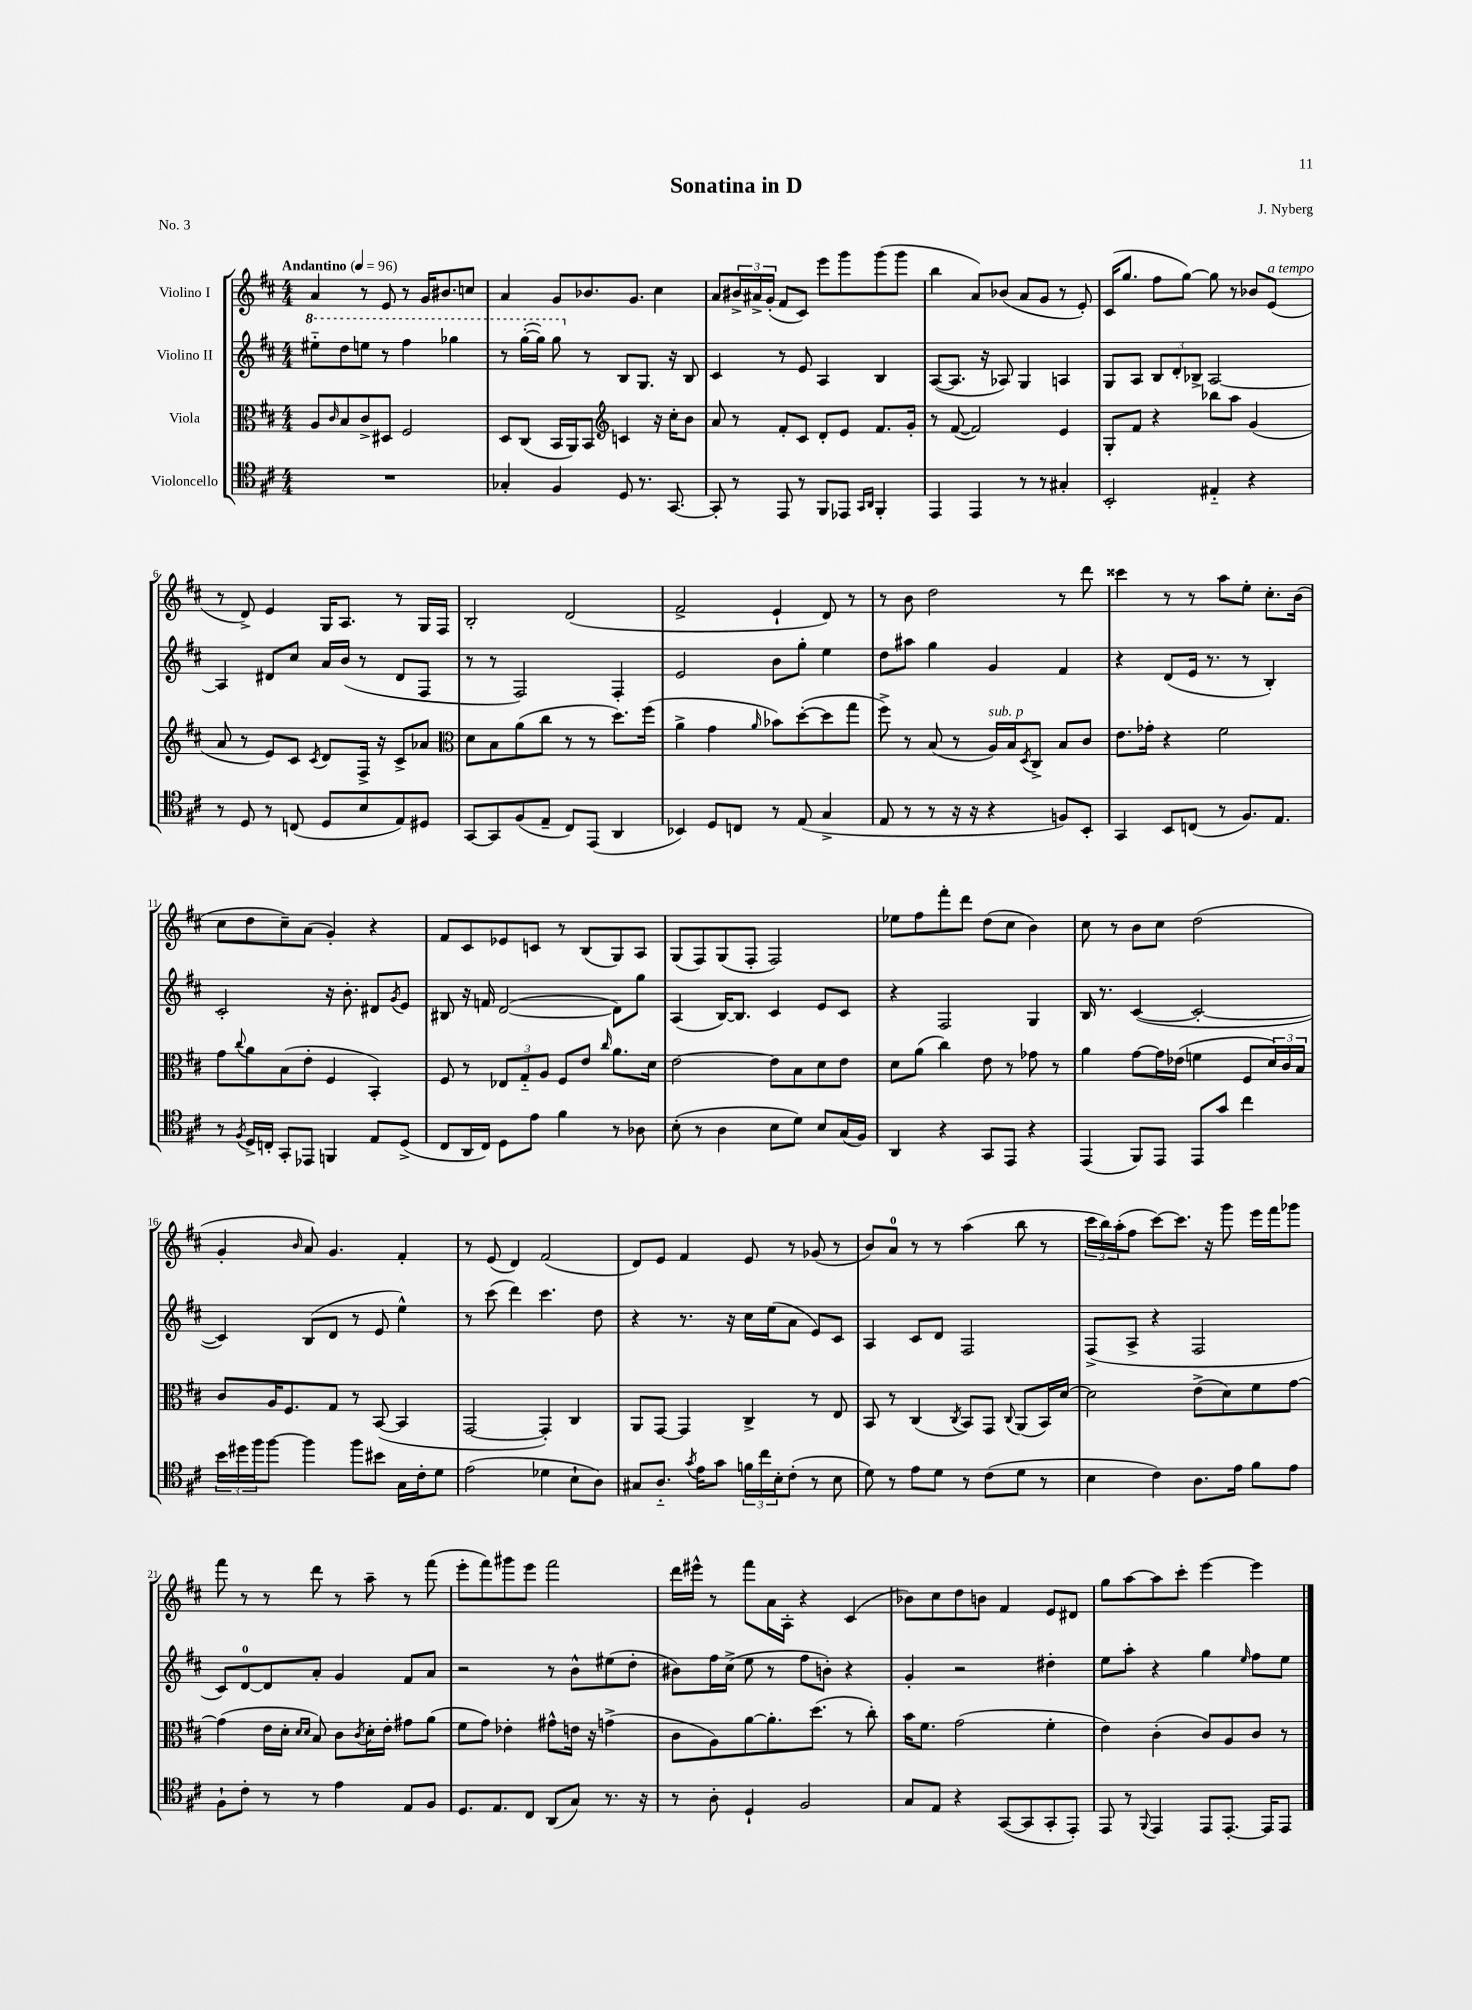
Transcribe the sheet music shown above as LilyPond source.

\header { title = "Sonatina in D" composer = "J. Nyberg" piece = "No. 3" }
<<
\new StaffGroup <<
\new Staff = "s0" \with { instrumentName = "Violino I" } {
    \clef treble \key d \major \numericTimeSignature \time 4/4 \tempo "Andantino" 4 = 96
    a'4 r8 e'8 r8 g'16 bis'8. c''8 |
    a'4 g'8 bes'8. g'8. cis''4 |
    a'8 \tuplet 3/2 { bis'16-> ais'16-> g'16-.( } fis'8 cis'8) e'''8 g'''8 g'''8( g'''8 |
    b''4 a'8) bes'8( a'8 g'8 r8 e'8-.) |
    cis'16( g''8. fis''8 g''8~) g''8 r8 bes'8 e'8^\markup { \italic "a tempo" }( |
    r8 d'8->) e'4 g16 a8. r8 g16 fis16 |
    b2-. d'2( |
    fis'2-> e'4-! d'8) r8 |
    r8 b'8 d''2 r8 d'''8 |
    cisis'''4 r8 r8 a''8 e''8-. cis''8.-. b'16( |
    cis''8 d''8 cis''8--) a'8( g'4-.) r4 |
    fis'8 cis'8 ees'8 c'8 r8 b8( g8) a8 |
    g8( fis8) g8( fis8-. fis2) |
    ees''8 fis''8 fis'''8-. d'''8 d''8( cis''8 b'4) |
    cis''8 r8 b'8 cis''8 d''2( |
    g'4-. \grace { b'16 } a'8) g'4. fis'4-. |
    r8 e'8( d'4) fis'2( |
    d'8) e'8 fis'4 e'8 r8 ges'8( r8 |
    b'8) a'8-0 r8 r8 a''4( b''8 r8 |
    \tuplet 3/2 { cis'''16 b''16) a''16-.( } fis''8 cis'''8~) cis'''8. r16 g'''8 e'''16 fis'''16 ges'''8 |
    fis'''8 r8 r8 d'''8 r8 a''8-- r8 fis'''8( |
    e'''8-. fis'''8) gis'''8 e'''8 fis'''2 |
    d'''16 eis'''16-^ r8 fis'''8 a'16 a16-. r4 cis'4( |
    bes'8) cis''8 d''8 b'8 fis'4 e'8 dis'8 |
    g''8 a''8~ a''8 cis'''8-. e'''4~ e'''4 \bar "|." |
}
\new Staff = "s1" \with { instrumentName = "Violino II" } {
    \clef treble \key d \major \numericTimeSignature \time 4/4
    \ottava #1 eis'''8-_ d'''8 e'''8 r8 fis'''4 ges'''4 |
    r8 g'''16~-.( g'''16) g'''8 \ottava #0 r8 b8 g8. r16 b8 |
    cis'4 r8 e'8 a4 b4 |
    a8~( a8. r16 aes8) g4 a4 |
    g8 a8 \tuplet 3/2 { b8 d'8-. bes8-> } a2~ |
    a4 dis'8 cis''8 a'16 b'16( r8 dis'8 fis8 |
    r8 r8 fis2) fis4-. |
    e'2 b'8 g''8-. e''4 |
    d''8 ais''8 g''4 g'4 fis'4 |
    r4 d'8( e'16 r8. r8 b4-.) |
    cis'2-. r16 b'8.-. dis'8 \acciaccatura { g'8 } e'8 |
    bis8 r16 f'16 d'2~( d'8) g''8 |
    a4( b16~) b8. cis'4 e'8 cis'8 |
    r4 fis2 g4 |
    b16 r8. cis'4~( cis'2~-. |
    cis'4) b8( d'8 r8 e'8 e''4-^) |
    r8 cis'''8( d'''4) cis'''4. d''8 |
    r4 r8. r16 cis''16 e''16( a'8 e'8) cis'8 |
    a4 cis'8 d'8 fis2 |
    fis8->( a8-> r4 fis2 |
    cis'8) d'8-0~ d'8 a'8-. g'4 fis'8 a'8 |
    r2 r8 b'8-^ eis''8( d''8-. |
    bis'8) fis''16 cis''16->( e''8 r8 fis''8 b'8-.) r4 |
    g'4-. r2 dis''4-. |
    e''8 a''8-. r4 g''4 \grace { e''16 } fis''8 e''8 \bar "|." |
}
\new Staff = "s2" \with { instrumentName = "Viola" } {
    \clef alto \key d \major \numericTimeSignature \time 4/4
    a8 \grace { cis'16 } b8 cis'8-> dis8 fis2 |
    d8 cis8( b,16 a,16) b,8 \clef treble c'4 r16 cis''16-. b'8 |
    a'8 r8 fis'8-. cis'8 d'8-. e'8 fis'8. g'16-. |
    r8 fis'8~( fis'2) e'4 |
    g8-. fis'8 r4 bes''8 a''8 g'4( |
    a'8 r8 e'8) cis'8 \acciaccatura { cis'8 } d'8 fis16-> r16 cis'8-> aes'8 |
    \clef alto d'8 b8 a'8( cis''8 r8 r8 d''8.) fis''16( |
    a'4-> g'4 \grace { a'16 } bes'8) d''8~-.( d''8 g''8 |
    fis''8->) r8 b8( r8 a16^\markup { \italic "sub. p" }) b16 \acciaccatura { d8 } cis8-> b8 cis'8 |
    e'8. ges'16-. r4 fis'2 |
    g'8 \appoggiatura { cis''8 } a'8 b8( e'8-. fis4 b,4-.) |
    fis8 r8 \tuplet 3/2 { ees8 g8-_ a8 } fis8 e'8 \grace { cis''16 } a'8. d'16 |
    e'2~ e'8 b8 d'8 e'8 |
    d'8 a'8( cis''4) e'8 r8 ges'8 r8 |
    a'4 g'8~ g'16 ees'16( f'4 fis8 \tuplet 3/2 { d'16) cis'16 b16 } |
    cis'8 a16 fis8. g8 r8 b,8~( b,4 |
    g,2~ g,4-.) cis4 |
    a,8 g,8~ g,4 cis4-> r8 e8 |
    b,8 r8 cis4( \acciaccatura { cis8 } b,8) g,8 \appoggiatura { cis8 } a,8( b,16) d'16~ |
    d'2 e'8->( d'8) fis'8 g'8~ |
    g'4( e'16 d'16-. \grace { d'16 d'16 } b8) cis'8 \acciaccatura { cis'8 } d'16-. e'16-. gis'8 a'8( |
    fis'8 g'8) ees'4-. gis'8-^ e'16 r16 g'4->( |
    cis'8 a8) a'8~ a'8.-. d''8.( r8 cis''8-.) |
    b'16 fis'8. g'2( fis'4-. |
    e'4) cis'4-.( cis'8) a8 cis'8 r8 \bar "|." |
}
\new Staff = "s3" \with { instrumentName = "Violoncello" } {
    \clef tenor \key d \major \numericTimeSignature \time 4/4
    R1 |
    ges4-. fis4 d8 r8. g,8.~ |
    g,8-. r8 e,8 r8 fis,8 ees,8 \grace { g,16 a,16 } fis,4-. |
    e,4 e,4 r8 r8 gis4-. |
    b,2-. eis4-_ r4 |
    r8 d8 r8 c8( d8 b8 e8) dis8 |
    g,8~ g,8 fis8( e8-- cis8) e,8( a,4 |
    bes,4) d8 c8 r8 e8( g4-> |
    e8 r8 r8 r16 r16 r4 f8) b,8-. |
    g,4 b,8 c8( r8 fis8.) e8. |
    r8 \acciaccatura { fis8 } d16-> c16-. g,8-. ees,8 f,4 e8 d8->( |
    cis8 a,16 cis16) d8 e'8 fis'4 r8 aes8 |
    b8-.( r8 a4 b8 d'8) b8 g16( fis16) |
    a,4 r4 g,8 e,8 r4 |
    e,4( fis,8) e,8 e,8 g'8 cis''4 |
    \tuplet 3/2 { b'16 dis''16 fis''16 } fis''8~ fis''4 fis''8 bis'8 g16 cis'16-. d'8 |
    e'2( des'4 b8-! a8) |
    gis8 a8.-_ \acciaccatura { g'8 } e'16 g'8 \tuplet 3/2 { f'16 cis''16 b16-. } cis'8-.( r8 b8 |
    d'8) r8 e'8 d'8 r8 cis'8( d'8 r8 |
    b4 cis'4) a8. e'16 fis'8 e'8 |
    fis8-! cis'8-. r8 r8 e'4 e8 fis8 |
    d8. e8. cis8 a,8( g8) r8. r16 |
    r8 a8-. d4-! fis2 |
    g8 e8 r4 g,8~( g,8 g,8-. e,8-.) |
    e,8 r8 \appoggiatura { fis,8 } e,4 e,8 e,8.~-. e,16 e,8 \bar "|." |
}
>>
>>
